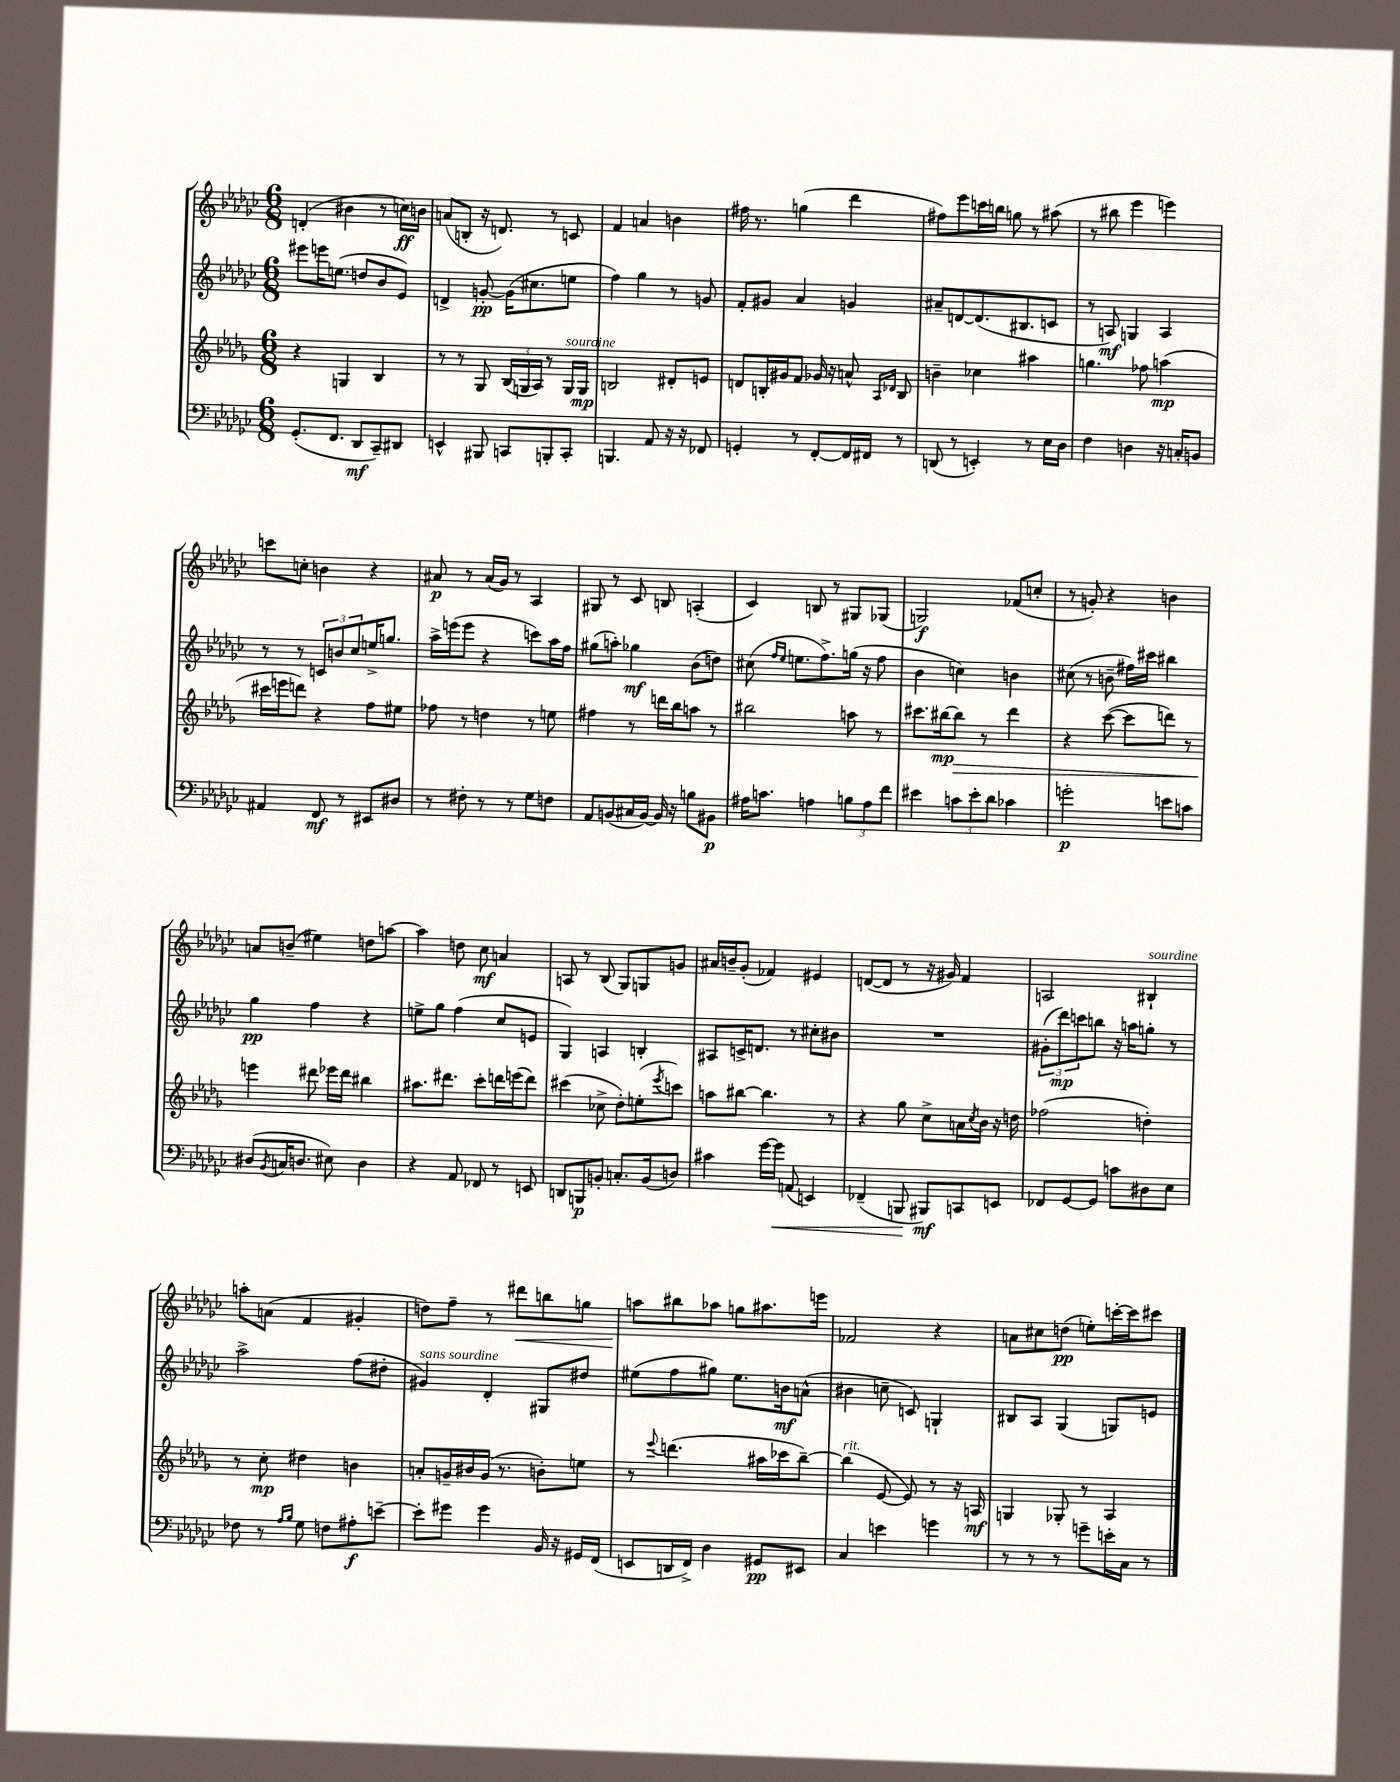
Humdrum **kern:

**kern	**kern	**kern	**kern
*staff4	*staff3	*staff2	*staff1
*clefF4	*clefG2	*clefG2	*clefG2
*k[b-e-a-d-g-c-]	*k[b-e-a-d-g-]	*k[b-e-a-d-g-c-]	*k[b-e-a-d-g-c-]
*M6/8	*M6/8	*M6/8	*M6/8
(8.GG-'/L	4r	8eee#\L	(4d'/
.	.	16eee\K	.
8.FF/J	.	(8.ee\J	.
.	4G/	.	4b#\
8DD-/L	.	8dd/L	.
8CC-~/)	4B-/	8b-/	8r
8DD#/J	.	8e-/J)	16cc\LL)
.	.	.	16b\JJ
=	=	=	=
4EE^^/	8r	4d^/	(8a/L
.	8r	.	8B'/J
8BBB#/	8G-/	[8g'/	16r
.	.	.	8.d/)
8CC/L	(24B-/LL	(16g\]LK	.
.	24G/	.	.
.	.	8.cc#\	.
.	24A-/JJ)	.	.
8BBB'/	8r	.	8r
8CC'/J	16G/LL	8ee\J	8c/
.	16G/JJ	.	.
=	=	=	=
4.BBB/	2B/	4ff\)	4f/
.	.	4gg-\	4a/
8AA-/	.	.	.
16r	8d#'/L	8r	4b\
16r	.	.	.
8FF-/	8e/J	8g/	.
=	=	=	=
4GG'/	8d/L	8f'/L	16ff#\
.	.	.	8.r
.	16B'/L	8g#/J	.
.	16g#/J	.	.
8r	8f/J	4a-/	(4gg\
[8FF'/L	16g-/	.	.
.	16r	.	.
16FF/]L	8a^^/	4g/	4ddd-\
16FF#/JJ	.	.	.
.	16qqA-/LL	.	.
.	16qqd-/JJ	.	.
8r	8B/	.	.
=	=	=	=
(8DD/	4b~\	8a#~/L	8ff#\L)
8r	.	[8d/	8eee-\
4EE'/)	4cc-\	(8.d/]	16ccc\L
.	.	.	16bb\JJ
.	.	.	8gg\
.	.	8.B#/	.
8r	4aa#\	.	8r
16E-\LL	.	8c/J	(8aa#\
16D-\JJ	.	.	.
=	=	=	=
4F\	4.gg\	8r	8r
.	.	8A/)	8bb#\
4D\	.	4G/	4eee-\
.	8ff-\	.	.
16r	(4aa\	4A/	4eee\)
16C'/LK	.	.	.
8BB/J	.	.	.
=	=	=	=
4AA#/	16ccc#\LL	8r	8ccc\L
.	16eee\J	.	.
.	8ddd\J)	8r	8cc'\J
8FF/	4r	12c/L	4b\
.	.	12b/	.
8r	.	.	.
.	.	12cc-/	.
8EE#/L	8ff\L	16ee^/K	4r
.	.	8.gg/J	.
8D#/J	8ee#\J	.	.
=	=	=	=
8r	8ff-\	16aa-^\LL	8a#/
.	.	(16eee\J	.
8F#'\	8r	8eee\J	8r
8r	4dd\	4r	(16a#/LL
.	.	.	16g-/JJ)
8r	.	.	8r
8G-\L	8r	8ccc\L)	4A-/
8F\J	8ee\	16aa-\L	.
.	.	16ff\JJ	.
=	=	=	=
8AA-/L	4ff#\	(8gg#\L	8G#/
(8BB/	.	8aa'\J)	8r
16C#/L	8r	4gg-\	8c-/
[16BB/JJ)	.	.	.
16BB/]	16ddd\LL	.	8B/
16r	16bb-\J	.	.
8B\L	8aa\J	(8b-\L	(4A'/
8BB#\J	8r	8dd\J)	.
=	=	=	=
16A#\LK	2bb#\	(8cc#\	4c-/)
8.c\J	.	.	.
.	.	16qqff/LL	.
.	.	16qqee-/JJ	.
.	.	8.ee\L	.
4A\	.	.	8B/
.	.	8.ff^\)	.
.	.	.	8r
12B\L	8aa\	(16gg\Jk	8G#/L
.	.	16r	.
12A\	.	.	.
.	8r	8ff\	(8G-/J
12f\J	.	.	.
=	=	=	=
4e#\	8.ccc#\L	4b-\	2G/)
.	[16bb#\k	.	.
12c\L	8bb#\]J	4cc\)	.
12e#'\	.	.	.
.	8r	.	.
12d-\J	.	.	.
4c-\	4ddd-\	4b\	(8f-/L
.	.	.	8cc'/J
=	=	=	=
2g'\	4r	(8cc#\	8r
.	.	8r	8g'/)
.	([8ccc\	8b~\	4r
.	8ccc\]L	16ff#\LL)	.
.	.	16ccc#\JJ	.
8e\L	8ddd\J)	4bb#\	4b\
8c\J	8r	.	.
=	=	=	=
(8D#/L	4eee\	4gg-\	8a/L
8qBB-/	.	.	.
16C/K	.	.	(8b~/J
8.D/J	.	.	.
.	8ddd#\	4ff\	4ee#\)
8E#\)	16eee-\LL	.	.
.	16ddd#\JJ	.	.
4D\	4bb#\	4r	8dd\L
.	.	.	[8aa\J
=	=	=	=
4r	8.aa#\L	8ee^\L	4aa\]
.	.	8gg-\J	.
.	8.ddd#\J	.	.
8AA-/	.	(4ff\	8dd\
8FF-/	8ccc'\L	.	8cc-\
8r	16ddd\L	8cc-/L	4a/
.	(16eee\J	.	.
8EE/	8ddd\J)	8e/J	.
=	=	=	=
8DD/L	(4ccc#\	4G-/)	8A/
8BBB/	.	.	8r
8BB'/J	8cc-^\	4A/	(8B-/
8.C'/L	8dd-'\L)	.	8G-/L)
.	(8ee'\	4B'/	8G/
(16BB/k	.	.	.
.	8qeee-/	.	.
8D/J)	8ccc\J)	.	8g/J
=	=	=	=
4c#\	8aa\L	8A#/L	16a#/LL
.	.	.	16b~/J
.	[8bb#\J	16c^/K	(8g-'/J
.	.	8.d/J	.
[16g-\LL	4.bb#\]	.	4f-/)
16g-\]JJ	.	.	.
(8AA/	.	8r	.
4EE/)	.	8cc#'\L	4e#/
.	8r	8b#\J	.
=	=	=	=
(4FF-~/	4r	2.r	([8d/L
.	.	.	8d/]J
8BBB/	8gg-\	.	8r
8BBB#/L)	8cc^\L	.	16r
.	.	.	16g#/)
8CC/	16a\L	.	4f/
.	8qcc/	.	.
.	16b-\JJ	.	.
8EE/J	16r	.	.
.	16dd\	.	.
=	=	=	=
8FF-/L	(2ff-\	(12g#'\L	2A/
.	.	12ddd-\)	.
[8GG-/	.	.	.
.	.	12ccc\	.
8GG-/]J	.	8bb\J	.
8c\L	.	16r	.
.	.	16aa\LK	.
8D#\	4dd'\)	8gg'\J	4B#`/
8E-\J	.	8r	.
=	=	=	=
8F-\	8r	2aa-^\	8aa'\L
8r	8cc'\	.	(8a\J
16qqA-/LL	.	.	.
16qqB-/JJ	.	.	.
8G-\	4dd#\	.	4f/
8F\L	.	.	.
8A#'\	4b\	(8ff\L	4g#'/
[8e~\J	.	8dd#'\J	.
=	=	=	=
8e'\]L	8a'/L	4g#/)	8dd\L)
8g#\J	16g~/L	.	8ff~\J
.	16b#/	.	.
4g#\	(16g/JJ	4d-'/	8r
.	8.r	.	.
.	.	.	8ddd#\L
16BB-/	8b'\L)	8G#/L	8bb\
16r	.	.	.
16GG#/LL	8ee\J	8dd#/J	8gg\J
(16FF/JJ	.	.	.
=	=	=	=
8EE/L	8r	(8ee#\L	8aa\L
.	8qqeee-/	.	.
16DD/L	(4.ddd\	8ff\	8bb#\
16FF^/JJ)	.	.	.
4D-\	.	8gg#\J)	8aa-\J
.	.	8.ee#\L	8gg\L
8GG#/L	16aa#\LL	.	8.aa#\
.	16ccc-\J	16b\k	.
8EE#/J	[8bb-~\J)	(8a^^\J	.
.	.	.	16eee\Jk
=	=	=	=
4C-/	(4bb-\]	4b#\	2f-/
4e\	[8e-/	8cc~\	.
.	8e-/])	8c/)	.
4g\	8r	4G`/	4r
.	16r	.	.
.	16A/	.	.
=	=	=	=
8r	4G/	8B#/L	8a\L
8r	.	8A-/J	8cc#\
8r	8G-'/	(4G-/	(8dd\J
8g~\L	8r	.	8ee'\L)
16e'\L	4A-/	8G/L)	[16ccc'\L
16C-\JJ	.	.	16ccc\]J
8r	.	8e/J	8ccc#\J
==	==	==	==
*-	*-	*-	*-
